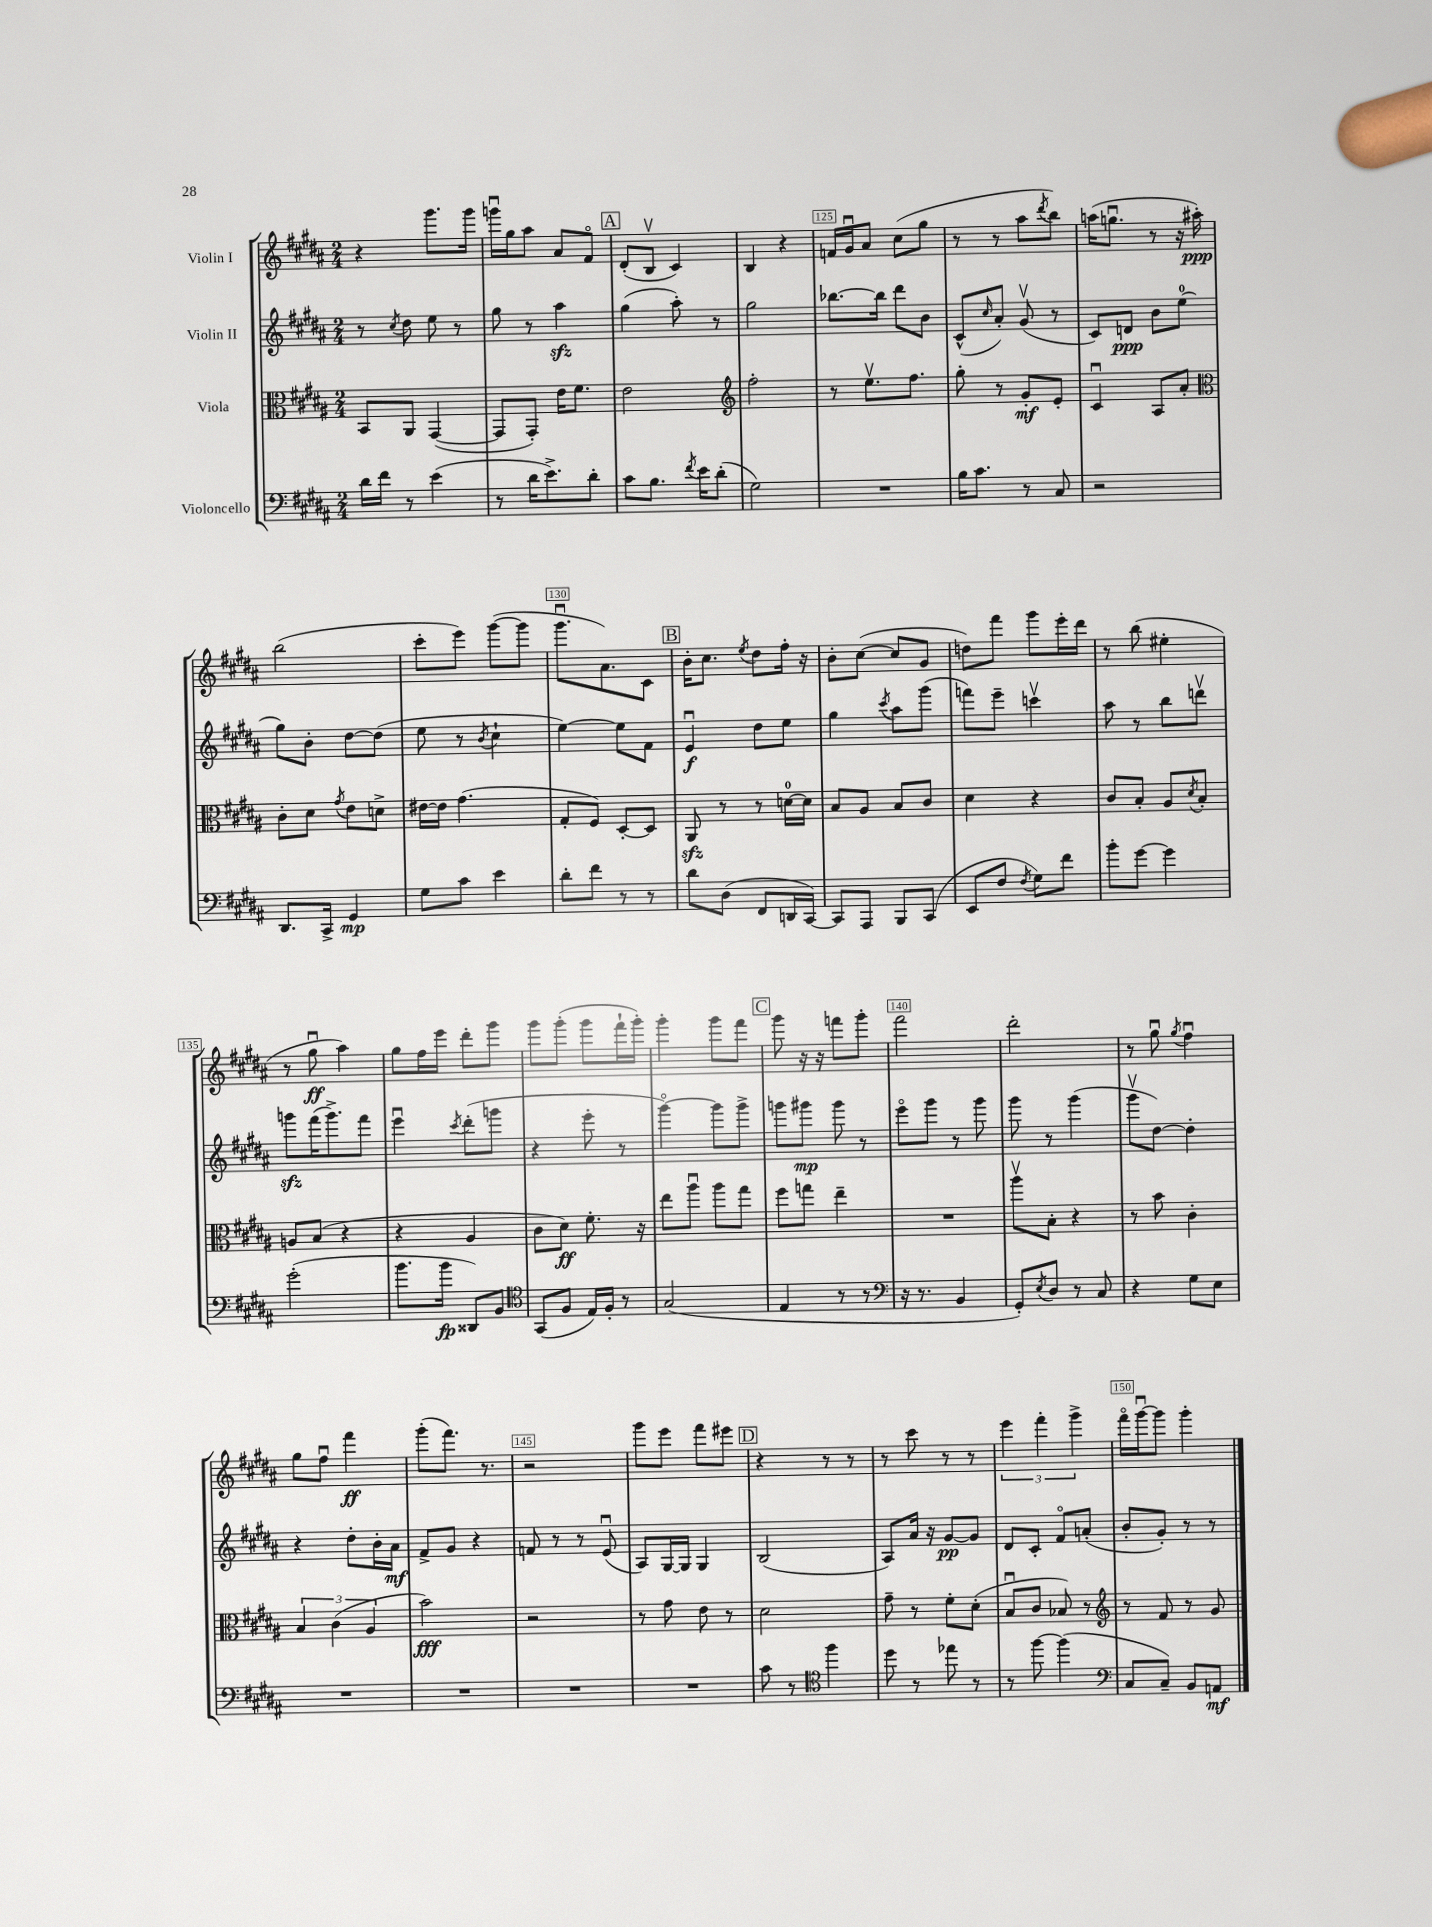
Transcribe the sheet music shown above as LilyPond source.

<<
\new StaffGroup <<
\new Staff = "s0" \with { instrumentName = "Violin I" } {
    \clef treble \key b \major \numericTimeSignature \time 2/4
    r4 gis'''8. gis'''16 |
    g'''16\downbow gis''16 ais''8 ais'8 fis'8\flageolet |
    \mark \markup { \box "A" } dis'8-.( b8\upbow cis'4) |
    b4 r4 |
    f'16 gis'16\downbow ais'8 cis''8( gis''8 |
    r8 r8 ais''8 \acciaccatura { dis'''8 } b''8) |
    a''16( g''8.\downbow r8 r16 ais''16-.\ppp) |
    b''2( |
    cis'''8-. e'''8) gis'''8~( gis'''8 |
    gis'''8.\downbow ais'8.) cis'8 |
    \mark \markup { \box "B" } b'16-. cis''8. \acciaccatura { e''8 } dis''8 fis''16-. r16 |
    b'8-. cis''8~( cis''8 gis'8 |
    d''8) fis'''8 gis'''8 e'''16-. dis'''16 |
    r8 b''8( eis''4-. |
    r8 gis''8\downbow\ff ais''4) |
    gis''8 fis''16 e'''16 dis'''8-. gis'''8 |
    gis'''8 gis'''8-.( gis'''8 fis'''16-! gis'''16-.) |
    gis'''4-. gis'''8 fis'''8 |
    \mark \markup { \box "C" } gis'''8 r16 r16 f'''8 gis'''8-. |
    fis'''2 |
    dis'''2-. |
    r8 gis''8\downbow \acciaccatura { gis''8 } fis''4\downbow |
    gis''8 fis''8\downbow fis'''4\ff |
    gis'''8-.( fis'''8.) r8. |
    r2 |
    gis'''8 e'''8 fis'''8 eis'''8 |
    \mark \markup { \box "D" } r4 r8 r8 |
    r8 cis'''8 r8 r8 |
    \tuplet 3/2 { e'''4 fis'''4-. gis'''4-> } |
    fis'''16\flageolet gis'''16~\downbow gis'''8 gis'''4-. \bar "|." |
}
\new Staff = "s1" \with { instrumentName = "Violin II" } {
    \clef treble \key b \major \numericTimeSignature \time 2/4
    r8 \acciaccatura { cis''8 } dis''8 e''8 r8 |
    gis''8 r8 ais''4\sfz |
    \mark \markup { \box "A" } gis''4( ais''8-.) r8 |
    gis''2 |
    bes''8.~ bes''16 dis'''8 b'8 |
    cis'8-^( \grace { cis''16 } ais'8-.) gis'8\upbow( r8 |
    cis'8) d'8\ppp b'8 e''8-0( |
    gis''8) b'8-. dis''8~ dis''8( |
    e''8 r8 \acciaccatura { b'8 } cis''4-! |
    e''4~) e''8 fis'8 |
    \mark \markup { \box "B" } e'4\downbow\f dis''8 e''8 |
    gis''4 \acciaccatura { cis'''8 } ais''8 gis'''8( |
    f'''8) e'''8-- c'''4\upbow |
    ais''8 r8 b''8 d'''8\upbow |
    g'''8\sfz fis'''16( g'''8.->) fis'''8 |
    e'''4\downbow \acciaccatura { cis'''8 } dis'''8-.( g'''8 |
    r4 e'''8-. r8 |
    gis'''4~\flageolet) gis'''8 gis'''8-> |
    \mark \markup { \box "C" } g'''8 gis'''8\mp gis'''8 r8 |
    e'''8\flageolet gis'''8 r8 gis'''8 |
    gis'''8 r8 gis'''4( |
    gis'''8\upbow dis''8~) dis''4-. |
    r4 dis''8-. b'16-. ais'16\mf |
    fis'8-> gis'8 r4 |
    f'8 r8 r8 e'8\downbow( |
    ais8) gis16~ gis16 gis4 |
    \mark \markup { \box "D" } b2( |
    ais8) ais'16 r16 gis'8~\pp gis'8 |
    dis'8 cis'8-. fis'8\flageolet a'8-.( |
    b'8-. gis'8-.) r8 r8 \bar "|." |
}
\new Staff = "s2" \with { instrumentName = "Viola" } {
    \clef alto \key b \major \numericTimeSignature \time 2/4
    b,8 ais,8 gis,4~( |
    gis,8 gis,8-.) e'16 fis'8. |
    \mark \markup { \box "A" } e'2 |
    \clef treble fis''2-. |
    r8 e''8.\upbow fis''8. |
    gis''8-. r8 gis'8-.\mf e'8-. |
    cis'4\downbow ais8 ais'8-. |
    \clef alto cis'8-. dis'8 \acciaccatura { gis'8 } e'8 d'8-> |
    eis'16~ eis'16 gis'4.( |
    gis8-. fis8) dis8~-. dis8 |
    \mark \markup { \box "B" } ais,8\sfz r8 r8 d'16-0~ d'16 |
    b8 ais8 b8 cis'8 |
    dis'4 r4 |
    cis'8 b8-. ais8 \acciaccatura { dis'8 } b8-. |
    a8 b8( r4 |
    r4 ais4 |
    cis'8 dis'8\ff) fis'8.-. r16 |
    e''8 ais''8\downbow ais''8 gis''8 |
    \mark \markup { \box "C" } fis''8 g''8 e''4-- |
    R2 |
    ais''8\upbow b8-. r4 |
    r8 b'8 cis'4-. |
    \tuplet 3/2 { b4 cis'4( ais4 } |
    b'2\fff) |
    r2 |
    r8 gis'8 e'8 r8 |
    \mark \markup { \box "D" } dis'2 |
    gis'8-- r8 fis'8-. dis'8-.( |
    b8\downbow cis'8 bes8) r8 |
    \clef treble r8 fis'8 r8 gis'8 \bar "|." |
}
\new Staff = "s3" \with { instrumentName = "Violoncello" } {
    \clef bass \key b \major \numericTimeSignature \time 2/4
    dis'16 fis'16 r8 e'4( |
    r8 dis'16 e'8.->) dis'8-. |
    \mark \markup { \box "A" } cis'8 b8. \acciaccatura { fis'8 } e'16 dis'8-.( |
    gis2) |
    R2 |
    b16 cis'8. r8 cis8 |
    r2 |
    dis,8. cis,16-> gis,4\mp |
    gis8 cis'8 e'4 |
    dis'8-. fis'8 r8 r8 |
    \mark \markup { \box "B" } dis'8 dis8( fis,8 d,16 cis,16~) |
    cis,8 ais,,8 b,,8 cis,8( |
    e,8 fis8 \acciaccatura { fis8 } gis8) fis'8 |
    b'8-. gis'8~ gis'4 |
    gis'2-.( |
    b'8. b'16\fp disis,8) b,8 |
    \clef tenor gis,8( fis8 e16) fis16-. r8 |
    gis2( |
    \mark \markup { \box "C" } e4 r8 r8 |
    \clef bass r16 r8. b,4 |
    gis,8-.) \acciaccatura { e8 } dis8 r8 cis8 |
    r4 gis8 e8 |
    R2 |
    R2 |
    R2 |
    R2 |
    \mark \markup { \box "D" } cis'8 r8 \clef tenor fis''4 |
    dis''8 r8 ees''8 r8 |
    r8 fis''8~ fis''4( |
    \clef bass cis8 cis8--) b,8 a,8\mf \bar "|." |
}
>>
>>
\layout { \context { \Score currentBarNumber = #121 \override BarNumber.break-visibility = ##(#f #t #t) barNumberVisibility = #(every-nth-bar-number-visible 5) \override BarNumber.stencil = #(make-stencil-boxer 0.1 0.3 ly:text-interface::print) } }
